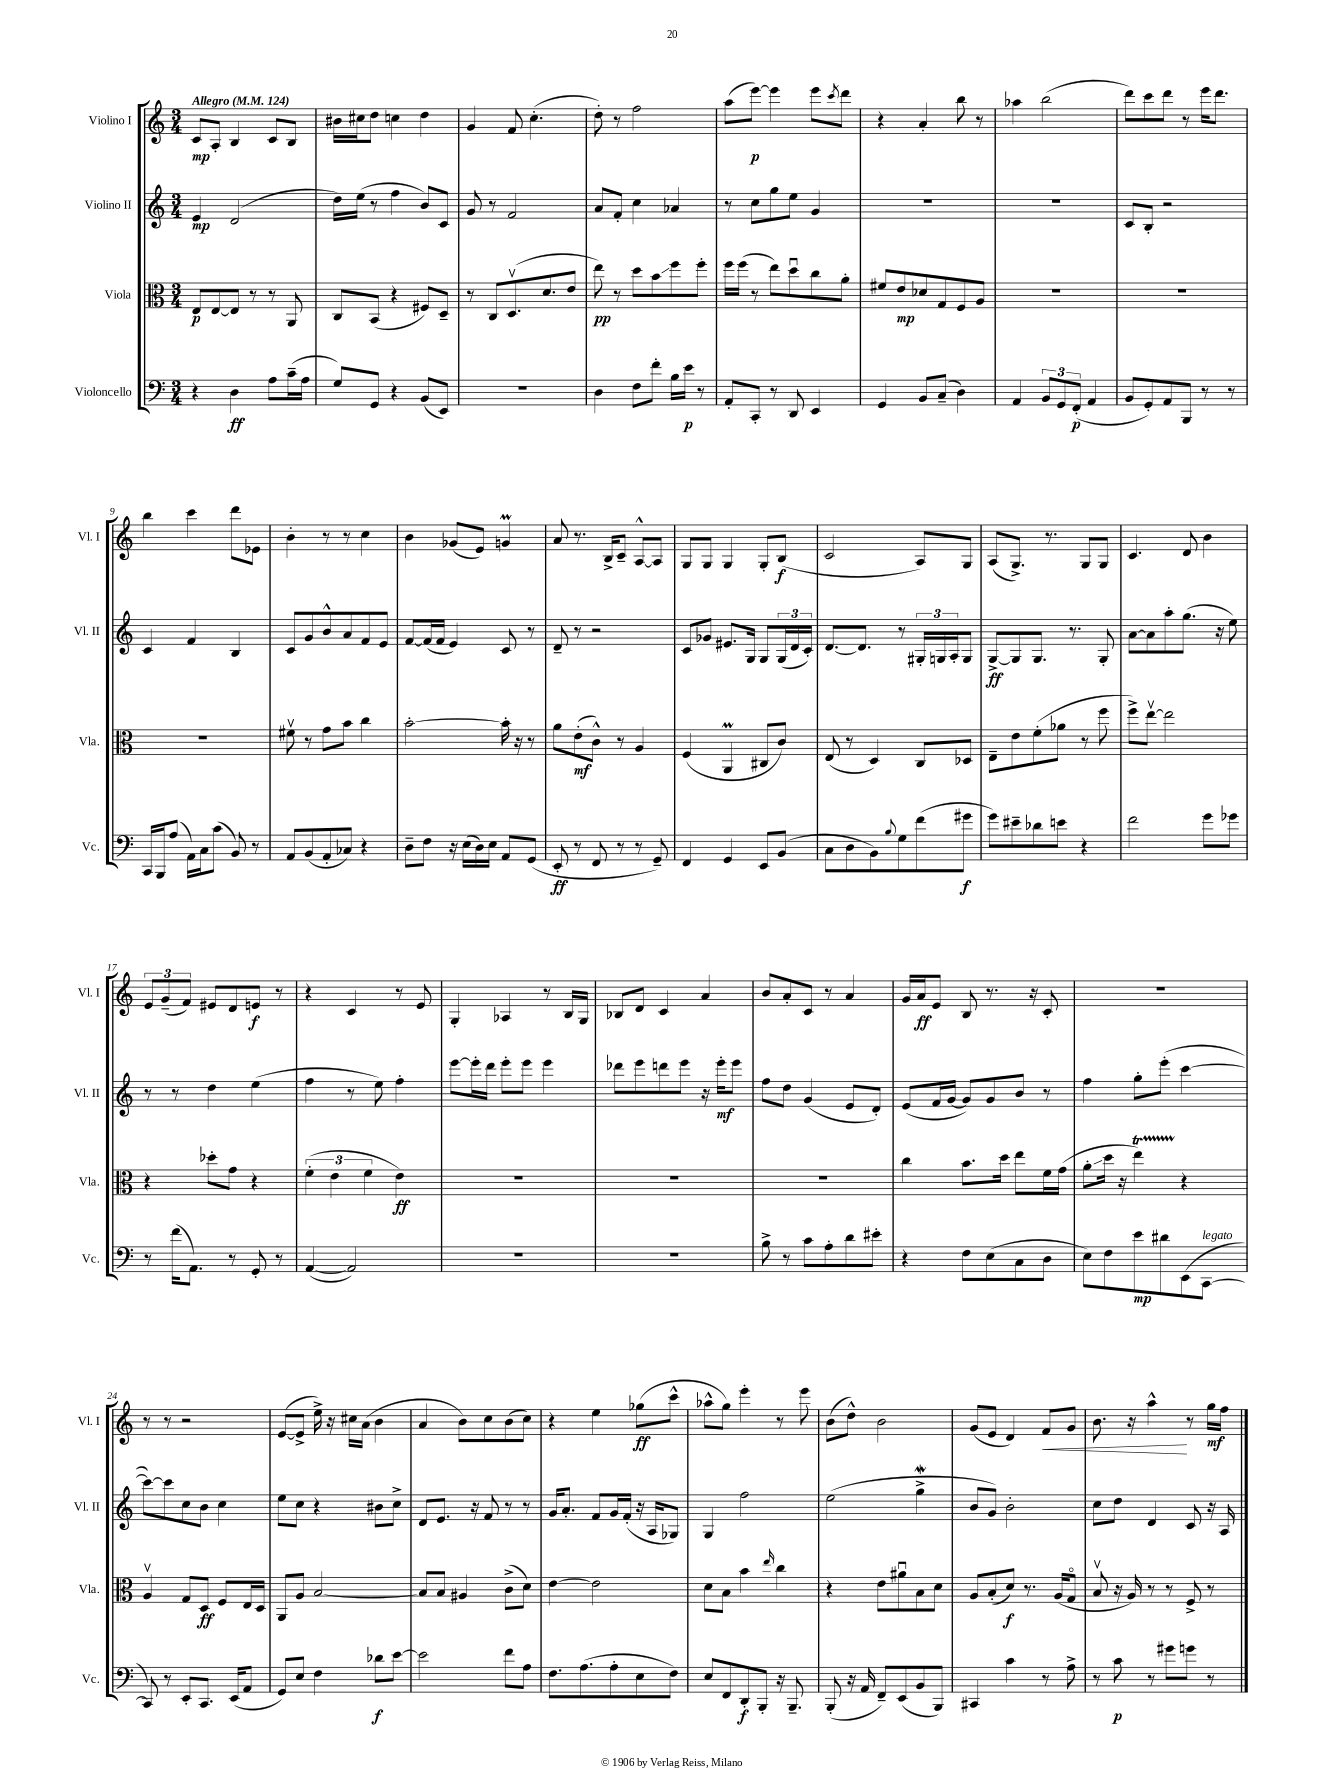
<<
\new StaffGroup <<
\new Staff = "s0" \with { instrumentName = "Violino I" shortInstrumentName = "Vl. I" } {
    \clef treble \key c \major \numericTimeSignature \time 3/4 \tempo "Allegro" 4 = 124
    c'8\mp a8-. b4 c'8 b8 |
    bis'16 cis''16 d''8 c''4 d''4 |
    g'4 f'8 c''4.-.( |
    d''8-.) r8 f''2 |
    a''8( e'''8~\p) e'''4 e'''8 \acciaccatura { c'''8 } d'''8 |
    r4 a'4-. b''8 r8 |
    aes''4 b''2( |
    d'''8) c'''8 d'''8 r8 e'''16 d'''8. |
    b''4 c'''4 d'''8 ees'8 |
    b'4-. r8 r8 c''4 |
    b'4 ges'8( e'8) g'4\prall |
    a'8 r8. b16-> c'8-- a8~-^ a8 |
    g8 g8 g4 g8-. b8\f( |
    c'2 a8) g8 |
    a8( g8.->) r8. g8 g8 |
    c'4. d'8 b'4 |
    \tuplet 3/2 { e'8 g'8--( f'8) } eis'8 d'8 e'8\f r8 |
    r4 c'4 r8 e'8 |
    g4-. aes4 r8 b16 g16 |
    bes8 d'8 c'4 a'4 |
    b'8 a'8-. c'8 r8 a'4 |
    g'16 a'16\ff e'8 b8 r8. r16 c'8-. |
    R2. |
    r8 r8 r2 |
    e'8~( e'8-> e''16->) r16 cis''16 a'16( b'4 |
    a'4 b'8) c''8 b'8( c''8) |
    r4 e''4 ges''8\ff( c'''8-^ |
    aes''8-^ g''8) e'''4-. r8 e'''8 |
    b'8( d''8-^) b'2 |
    g'8( e'8 d'4) f'8\< g'8 |
    b'8. r16 a''4-^\! r8 g''16\mf f''16 \bar "|." |
}
\new Staff = "s1" \with { instrumentName = "Violino II" shortInstrumentName = "Vl. II" } {
    \clef treble \key c \major \numericTimeSignature \time 3/4
    e'4\mp d'2( |
    d''16) e''16( r8 f''4 b'8) c'8 |
    g'8 r8 f'2 |
    a'8 f'8-. c''4 aes'4 |
    r8 c''8 g''8 e''8 g'4 |
    R2. |
    R2. |
    c'8 b8-. r2 |
    c'4 f'4 b4 |
    c'8 g'8 b'8-^ a'8 f'8 e'8 |
    f'8~ f'16( f'16 e'4) c'8 r8 |
    d'8-- r8 r2 |
    c'8 ges'8 eis'8. g16 g8 \tuplet 3/2 { g16( d'16 c'16-.) } |
    d'8.~ d'8. r8 \tuplet 3/2 { gis16-. g16 a16-. } g8 |
    g8~->\ff g8 g8. r8. g8-. |
    a'8~ a'8 a''8-. g''8.( r16 e''8) |
    r8 r8 d''4 e''4( |
    f''4 r8 e''8) f''4-. |
    e'''8~ e'''16-. d'''16 e'''8-. e'''8 e'''4 |
    des'''8 e'''8 d'''8 e'''8 r16 e'''16-.\mf e'''8 |
    f''8 d''8 g'4( e'8 d'8-.) |
    e'8( f'16 g'16~ g'8) g'8 b'8 r8 |
    f''4 g''8-. e'''8-.( c'''4~ |
    c'''8~) c'''8 c''8 b'8 c''4 |
    e''8 c''8 r4 bis'8 c''8-> |
    d'8 e'8. r16 f'8 r8 r8 |
    g'16 a'8.-. f'8 g'16 f'16-.( r16 a16 ges8) |
    g4 f''2 |
    e''2( g''4->\mordent |
    b'8 g'8) b'2-. |
    c''8 d''8 d'4 c'8 r16 a16 \bar "|." |
}
\new Staff = "s2" \with { instrumentName = "Viola" shortInstrumentName = "Vla." } {
    \clef alto \key c \major \numericTimeSignature \time 3/4
    e8\p e8~ e8 r8 r8 a,8 |
    c8 b,8( r4 fis8) d8-- |
    r8 c8 d8.\upbow( d'8. e'8 |
    e''8\pp) r8 d''8 b'8\glissando f''8 f''8-. |
    f''16 f''16( r8 e''8) d''8\downbow c''8 a'8-. |
    fis'8 e'8\mp des'8 g8 f8 a8 |
    R2. |
    R2. |
    R2. |
    fis'8\upbow r8 g'8 b'8 c''4 |
    b'2~-. b'16-. r16 r8 |
    a'8 e'8-.\mf( c'8-^) r8 a4 |
    f4( a,4\prall cis8 c'8) |
    e8( r8 d4) c8 des8 |
    e8-- e'8 f'8-.( aes'8 r8 f''8 |
    f''8->) e''8~\upbow e''2 |
    r4 des''8-. g'8 r4 |
    \tuplet 3/2 { f'4-.( e'4 f'4 } e'4\ff) |
    R2. |
    R2. |
    R2. |
    c''4 b'8. d''16 e''8 f'16 g'16( |
    a'8-.\glissando d''16 r16 e''4\startTrillSpan) r4\stopTrillSpan |
    a4\upbow g8 d8\ff f8 e16 d16 |
    a,8 a8 b2~ |
    b8 b8 ais4 c'8->( d'8) |
    e'4~ e'2 |
    d'8 b8 b'4 \grace { e''16 } c''4 |
    r4 e'8 ais'8\downbow b8 d'8 |
    a8 b8-.( d'8\f) r8. a16( g8\flageolet |
    b8\upbow r16 a16) r8 r8 f8-> r8 \bar "|." |
}
\new Staff = "s3" \with { instrumentName = "Violoncello" shortInstrumentName = "Vc." } {
    \clef bass \key c \major \numericTimeSignature \time 3/4
    r4 d4\ff a8 c'16--( a16 |
    g8) g,8 r4 b,8( e,8) |
    R2. |
    d4 f8 f'8-. b16 e'16\p r8 |
    a,8-. c,8-. r8 d,8 e,4 |
    g,4 b,8 c8--( d4) |
    a,4 \tuplet 3/2 { b,8 g,8 f,8-.\p( } a,4 |
    b,8 g,8-.) a,8 b,,8 r8 r8 |
    c,16 b,,16 a8( a,16) c16 c'8( b,8) r8 |
    a,8 b,8( a,8-. ces8) r4 |
    d8-- f8 r16 e16( d16) e16 a,8 g,8( |
    e,8-.\ff r8 f,8 r8 r8 g,8--) |
    f,4 g,4 e,8 b,8( |
    c8 d8 b,8) \appoggiatura { b8 } g8 f'8( gis'8\f |
    g'8) eis'8-- des'8 e'8 r4 |
    f'2 g'8 ges'8 |
    r8 f'16( a,8.) r8 g,8-. r8 |
    a,4~( a,2) |
    R2. |
    R2. |
    b8-> r8 c'8 a8-. d'8 eis'8-. |
    r4 f8 e8( c8 d8 |
    e8) f8 e'8\mp dis'8 e,8( c,8~^\markup { \italic "legato" } |
    c,8) r8 e,8-. c,8. e,16( a,8 |
    g,8) e8 f4 des'8\f e'8~ |
    e'2 f'8 a8 |
    f8. a8.( a8-. e8 f8) |
    e8 f,8 d,8-.\f b,,8-. r16 b,,8.-- |
    b,,8-.( r16 a,16 f,8--) e,8( b,8 b,,8) |
    cis,4 c'4 r8 a8-> |
    r8 c'8\p r8 gis'8 g'8 r8 \bar "|." |
}
>>
>>
